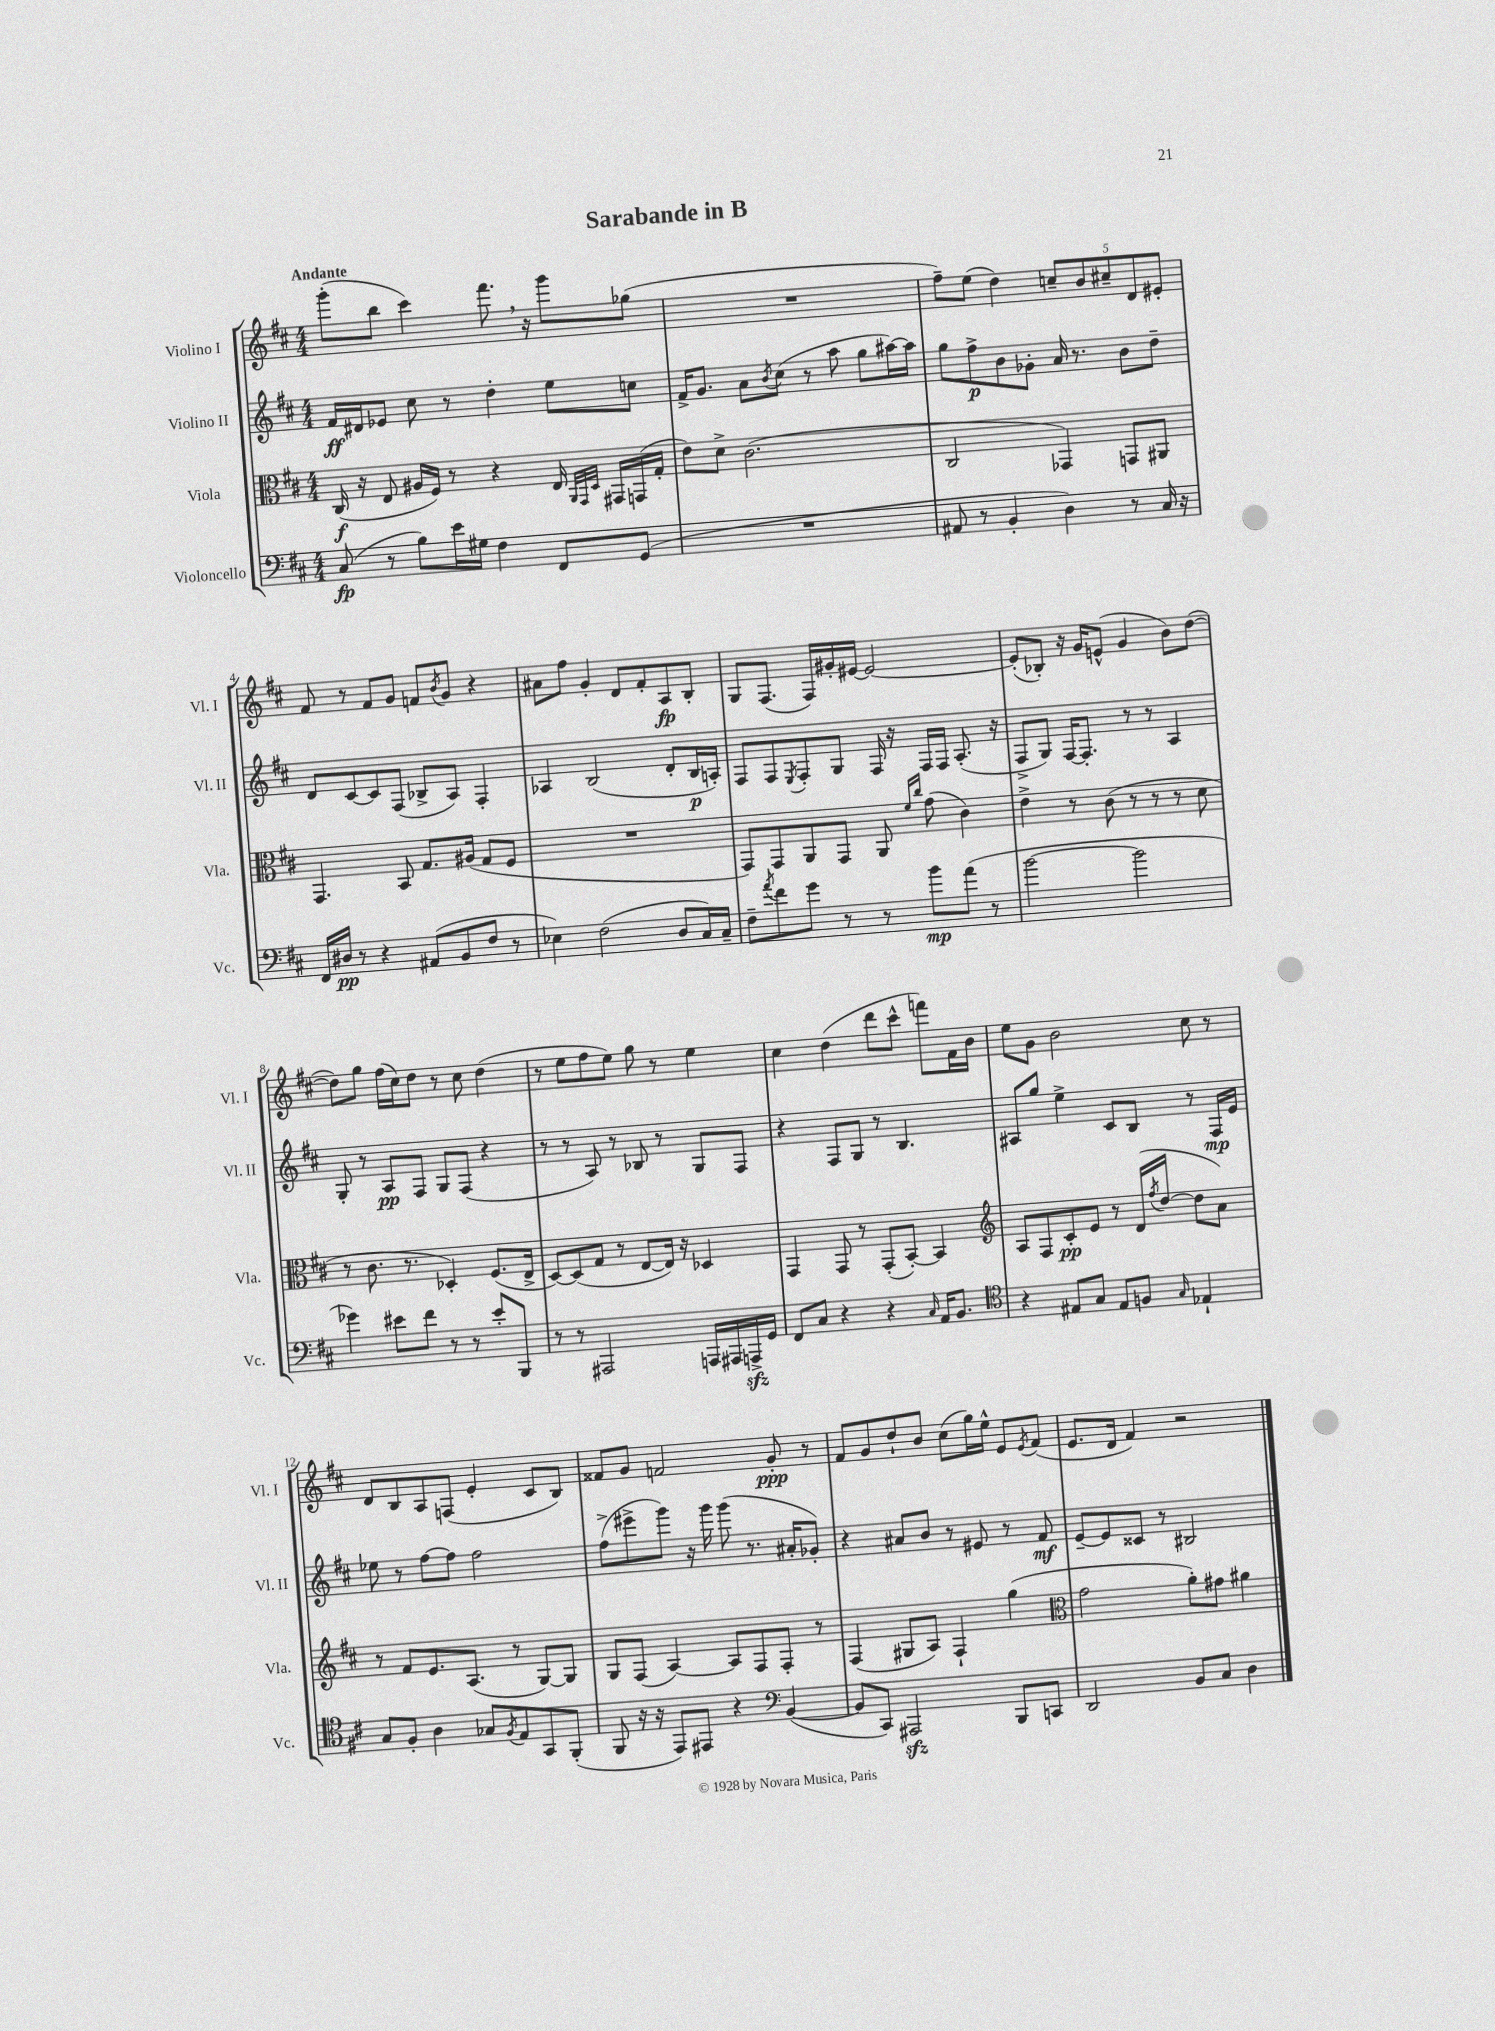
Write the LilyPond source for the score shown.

\header { title = "Sarabande in B" }
<<
\new StaffGroup <<
\new Staff = "s0" \with { instrumentName = "Violino I" shortInstrumentName = "Vl. I" } {
    \clef treble \key d \major \numericTimeSignature \time 4/4 \tempo "Andante"
    g'''8-.( b''8 cis'''4) fis'''8. \breathe r16 g'''8 ges''8( |
    R1 |
    fis''8--) e''8( d''4) \tuplet 5/4 { c''8-- b'8 cis''8-- d'8 eis'8-. } |
    fis'8 r8 fis'8 g'8 f'8 \acciaccatura { b'8 } g'8 r4 |
    ais'8 fis''8 g'4-. d'8 fis'8-. a8\fp b8-. |
    g8 fis8.( fis16) gis'16-. eis'16~ eis'2~ |
    eis'8-.( bes8-.) r16 g'16 e'8-^( g'4 b'8) d''8~( |
    d''8) g''8 fis''16( cis''16) d''8 r8 cis''8 d''4( |
    r8 e''8 fis''8 e''8) g''8 r8 e''4 |
    cis''4 d''4( d'''8 cis'''8-^ f'''8) fis'16 b'16 |
    e''8 g'8 b'2 cis''8 r8 |
    d'8 b8 a8 f8( e'4-. cis'8 b8) |
    fisis'8 g'8 f'2 g'8-.\ppp r8 |
    fis'8 g'8 d''8-! b'8 cis''8( g''16) e''16-^ e'8 \acciaccatura { e'8 } fis'8( |
    e'8. d'16 fis'4) r2 \bar "|." |
}
\new Staff = "s1" \with { instrumentName = "Violino II" shortInstrumentName = "Vl. II" } {
    \clef treble \key d \major \numericTimeSignature \time 4/4
    fis'16\ff dis'16 ees'8 cis''8 r8 d''4-. e''8 c''8 |
    fis'16-> g'8. a'8 \acciaccatura { b'8 } cis''8( r8 a''8 g''8 ais''16~) ais''16 |
    g''8 fis''8->\p b'8 ges'8-. a'16 r8. b'8 d''8-- |
    d'8 cis'8~ cis'8 fis8( bes8-> a8) fis4-. |
    aes4 b2( d'8-. b16\p a16-.) |
    fis8 fis8 \acciaccatura { e8 } fis8-. g8 fis16 r16 fis16 fis16 a8.-.( r16 |
    fis8-> g8) fis16~ fis8.-. r8 r8 a4 |
    g8-. r8 a8\pp fis8 g8 fis8( r4 |
    r8 r8 a8) r8 bes8 r8 g8 fis8 |
    r4 fis8 g8 r8 b4. |
    ais8 g''8 e''4-> cis'8 b8 r8 fis16\mp e'16 |
    ees''8 r8 fis''8~ fis''8 fis''2 |
    fis''8->( eis'''8-> g'''8) r16 g'''16 g'''8( r8. ais'16-. ges'8-.) |
    r4 ais'8 b'8 r8 eis'8 r8 fis'8\mf |
    e'8~-- e'8 cisis'8 r8 bis2 \bar "|." |
}
\new Staff = "s2" \with { instrumentName = "Viola" shortInstrumentName = "Vla." } {
    \clef alto \key d \major \numericTimeSignature \time 4/4
    cis16\f( r16 e8 ais16 fis16) r8 r4 e16 \grace { a,32 g,32 d32 } gis,16 g,16( g16-. |
    e'8) d'8-> cis'2.( |
    cis2 ges,4) g,8 ais,8 |
    g,4. b,8 g8. ais16( g8 fis8 |
    R1 |
    g,8) g,8 a,8 g,8 a,8 \grace { fis'16 cis''16 } g'8( cis'4) |
    e'4-> r8 cis'8( r8 r8 r8 d'8 |
    r8 cis'8. r8. des4-.) fis8.( e16-> |
    d8~) d8( g8 r8 e8~ e16) r16 des4 |
    g,4 g,8 r8 g,8-.( b,8~-.) b,4 |
    \clef treble a8 fis8 cis'8-.\pp e'8 r8 d'16( \acciaccatura { fis''8 } d''16~ d''8 a'8) |
    r8 fis'8 e'8. a8.( r8 g8~) g8 |
    g8 fis8( a4~) a8 fis8 fis8-. r8 |
    fis4( gis8 a8) fis4-! g''4( |
    \clef alto g'2 a'8-.) gis'8 ais'4 \bar "|." |
}
\new Staff = "s3" \with { instrumentName = "Violoncello" shortInstrumentName = "Vc." } {
    \clef bass \key d \major \numericTimeSignature \time 4/4
    cis8\fp( r8 b8) e'16 gis16 fis4 fis,8 g,8( |
    R1 |
    ais,8 r8 b,4-. d4) r8 cis16 r16 |
    fis,16 dis16\pp r8 r4 ais,8( b,8 fis8 r8 |
    ees4) fis2( d8 cis16) cis16-- |
    fis8-- \acciaccatura { a'8 } fis'8 g'8 r8 r8 b'8\mp a'8( r8 |
    b'2~ b'2 |
    ges'4) eis'8 fis'8 r8 r8 eis'8-. b,,8 |
    r8 r8 ais,,2 a,,16 ais,,16 a,,16->\sfz g,16 |
    fis,8 cis8 r4 r4 \grace { cis16 } a,16 b,8. |
    \clef tenor r4 eis8 g8 eis8 f8 \grace { g16 } ees4-! |
    g8 fis8-. a4 ges8 \acciaccatura { fis8 } e8 g,8 fis,8-.( |
    fis,8 r16 r16 e,8) eis,8 r4 \clef bass b,4~( |
    b,8 cis,8) ais,,2\sfz b,,8 c,8 |
    d,2 b,8 cis8 d4 \bar "|." |
}
>>
>>
